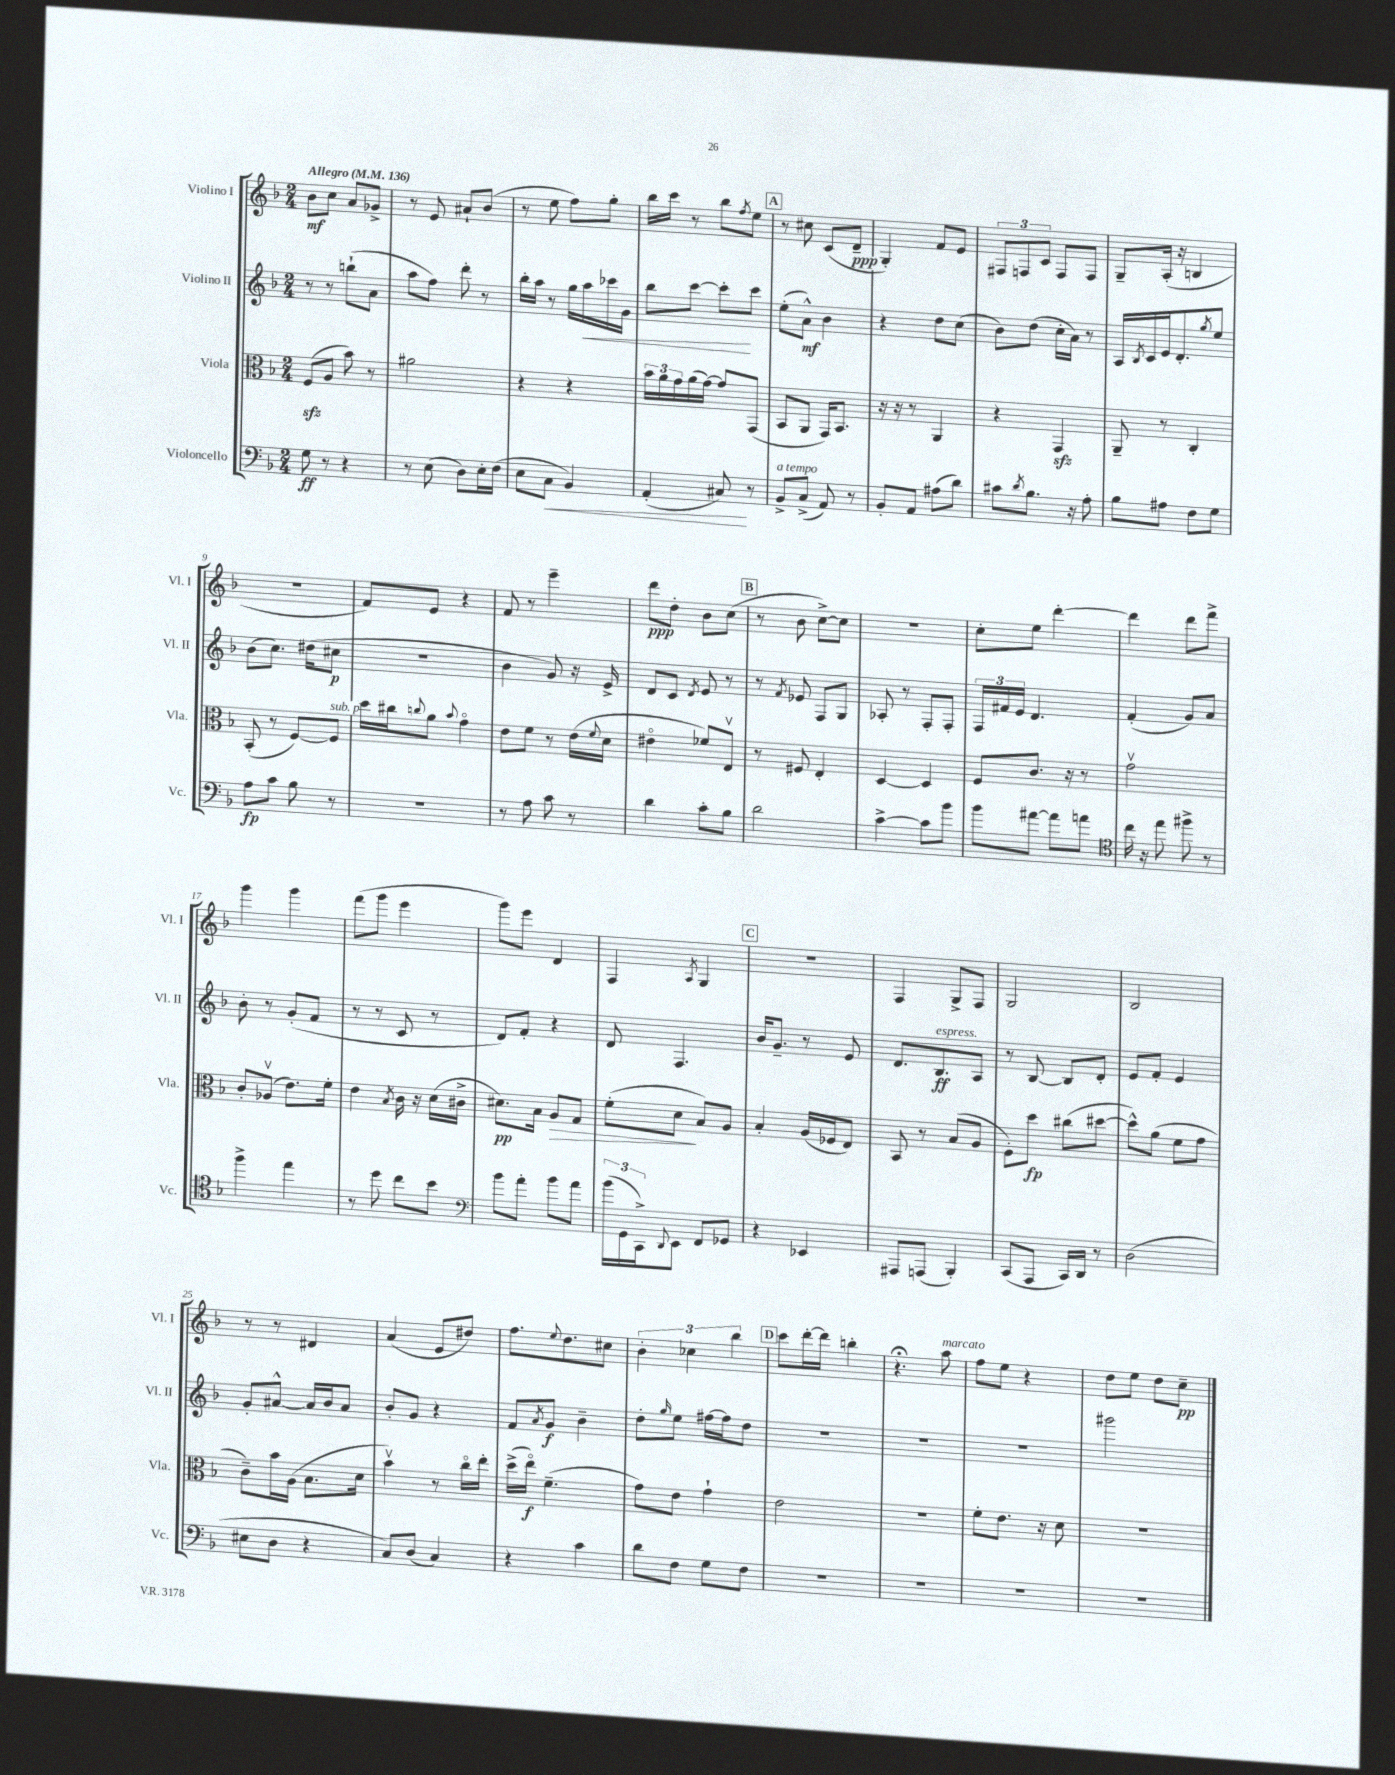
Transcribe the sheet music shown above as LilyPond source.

<<
\new StaffGroup <<
\new Staff = "s0" \with { instrumentName = "Violino I" shortInstrumentName = "Vl. I" } {
    \clef treble \key f \major \numericTimeSignature \time 2/4 \tempo "Allegro" 4 = 136
    bes'8\mf c''8 a'8 ges'8-> |
    r8 e'8 ais'8-! bes'8( |
    r8 e''8 f''8) g''8-. |
    bes''16 c'''16 r8 bes''8 \acciaccatura { f''8 } e''8 |
    \mark \markup { \box "A" } r8 cis''8 c'8( d'8--\ppp |
    g4-.) f'8 e'8 |
    \tuplet 3/2 { fis8 f8 c'8 } f8 f8 |
    g8-- a16-.( r16 b4 |
    r2 |
    f'8) e'8 r4 |
    f'8 r8 e'''4-- |
    d'''8\ppp d''8-. bes'8 c''8( |
    \mark \markup { \box "B" } r8 bes'8 c''8~->) c''8 |
    R2 |
    c''8-. e''8 d'''4~-. |
    d'''4 d'''8 f'''8-> |
    g'''4 g'''4 |
    f'''8( g'''8 e'''4 |
    g'''8) e'''8 d'4 |
    f4 \acciaccatura { a8 } g4 |
    \mark \markup { \box "C" } R2 |
    f4 g8-> f8 |
    g2 |
    bes2 |
    r8 r8 dis'4 |
    a'4( e'8 dis''8) |
    f''8. \appoggiatura { e''8 } d''8. cis''8 |
    \tuplet 3/2 { bes'4-. ces''4 bes''4 } |
    \mark \markup { \box "D" } c'''8 d'''16~-. d'''16 b''4-. |
    r4.\fermata a''8^\markup { \italic "marcato" } |
    f''8 e''8 r4 |
    d''8 e''8 d''8 c''8--\pp \bar "|." |
}
\new Staff = "s1" \with { instrumentName = "Violino II" shortInstrumentName = "Vl. II" } {
    \clef treble \key f \major \numericTimeSignature \time 2/4
    r8 r8 b''8-!( a'8 |
    a''8 f''8) d'''8-. r8 |
    bes''16-. a''16 r8 g''16 a''16\< ces'''16 g'16 |
    bes''8 c'''8~ c'''8-.\! c'''8 |
    \mark \markup { \box "A" } e''8-.( a'8-^\mf) bes'4 |
    r4 d''8 c''8( |
    bes'8) d''8( c''16-. a'16) r8 |
    a16 \acciaccatura { bes8 } c'16 e'16 d'8.-. \acciaccatura { g''8 } e''8 |
    bes'8( c''8.) dis''16( cis''8\p |
    r2 |
    bes'4 g'8) r16 e'16-> |
    d'8 c'8 \acciaccatura { d'8 } e'8 r8 |
    \mark \markup { \box "B" } r8 \acciaccatura { f'8 } ees'8 f8 g8 |
    aes8-. r8 f8-. f8-. |
    \tuplet 3/2 { f16 fis'16 e'16 } d'4. |
    f'4-.( g'8) a'8 |
    bes'8-. r8 g'8-.( f'8 |
    r8 r8 c'8 r8 |
    d'8) f'8-. r4 |
    d'8 f4. |
    \mark \markup { \box "C" } bes'16 g'8.-- r8 e'8 |
    d'8. bes8.\ff^\markup { \italic "espress." } a8 |
    r8 bes8~ bes8 d'8-. |
    e'8 f'8-. e'4 |
    g'8-. ais'8~-^ ais'16 bes'16 ais'8 |
    bes'8-. g'8 r4 |
    f'8 \acciaccatura { a'8 } g'8\f bes'4-- |
    d''8-. \grace { g''16 } e''8 fis''16~ fis''16 d''8 |
    \mark \markup { \box "D" } R2 |
    R2 |
    R2 |
    gis'''2 \bar "|." |
}
\new Staff = "s2" \with { instrumentName = "Viola" shortInstrumentName = "Vla." } {
    \clef alto \key f \major \numericTimeSignature \time 2/4
    f8\sfz( a8 bes'8) r8 |
    ais'2 |
    r4 r4 |
    \tuplet 3/2 { bes'16 a'16 g'16 } a'16( g'16~) g'8 g,8( |
    \mark \markup { \box "A" } bes,8 a,8 g,16) bes,8. |
    r16 r16 r8 a,4 |
    r4 g,4\sfz |
    a,8-- r8 c4-. |
    bes,8-.( r8 f8~) f8^\markup { \italic "sub. p" } |
    d''16 cis''16 \appoggiatura { c''8 } a'8 \appoggiatura { bes'8 } g'4\flageolet |
    e'8 f'8 r8 e'16( \appoggiatura { f'8 } d'16 |
    eis'4\flageolet fes'8) e8\upbow |
    \mark \markup { \box "B" } r8 fis8 e4-. |
    d4~ d4 |
    f8 c'8. r16 r8 |
    g'2\upbow |
    c'8-. aes8\upbow( e'8.) f'16-. |
    e'4 \acciaccatura { bes8 } c'16 r16 d'16( cis'16-> |
    dis'8.\pp) bes16 a8\> g8 |
    f'8-.( d'8\! bes8) a8 |
    \mark \markup { \box "C" } bes4-. a16( fes16 e8) |
    bes,8 r8 bes8( a8 |
    f8-.) d''8\fp cis''8( dis''8~ |
    dis''8-^) a'8( f'8 g'8 |
    c'8--) bes'16 a16( bes8. d'16 |
    bes'4\upbow) r8 c''16\flageolet e''16-. |
    d''16->( e''16\flageolet\f) f'4.--( |
    g'8) e'8 g'4-! |
    \mark \markup { \box "D" } e'2 |
    R2 |
    f'8-. e'8. r16 d'8 |
    r2 \bar "|." |
}
\new Staff = "s3" \with { instrumentName = "Violoncello" shortInstrumentName = "Vc." } {
    \clef bass \key f \major \numericTimeSignature \time 2/4
    g8\ff r8 r4 |
    r8 e8( d8) e16-. f16( |
    e8 c8\< bes,4) |
    a,4-.( cis8\!) r8 |
    \mark \markup { \box "A" } bes,8->^\markup { \italic "a tempo" } c8->( a,8) r8 |
    bes,8-. a,8 ais8( d'8) |
    cis'8 \acciaccatura { d'8 } bes8. r16 a8-. |
    bes8 ais8 f8 g8 |
    a8\fp c'8 bes8 r8 |
    r2 |
    r8 a8 c'8 r8 |
    d'4 c'8-. bes8 |
    \mark \markup { \box "B" } d'2 |
    c'4~-> c'8 bes'8 |
    bes'8 ais'8~ ais'8 a'8 |
    \clef tenor c''16 r16 e''8 fis''8-> r8 |
    f''4-> e''4 |
    r8 d''8 c''8 bes'8 |
    \clef bass bes'8 a'8-. bes'8 a'8 |
    \tuplet 3/2 { bes'16( g,16 c,16->) } \appoggiatura { d,8 } e,8 f,8 ges,8 |
    \mark \markup { \box "C" } r4 ees,4 |
    ais,,8 a,,8( bes,,4-.) |
    c,8( a,,8 c,16) d,16 r8 |
    d2( |
    eis8 d8 r4 |
    c8) d8( c4) |
    r4 c'4 |
    d'8 f8 g8 f8 |
    \mark \markup { \box "D" } R2 |
    R2 |
    R2 |
    R2 \bar "|." |
}
>>
>>
